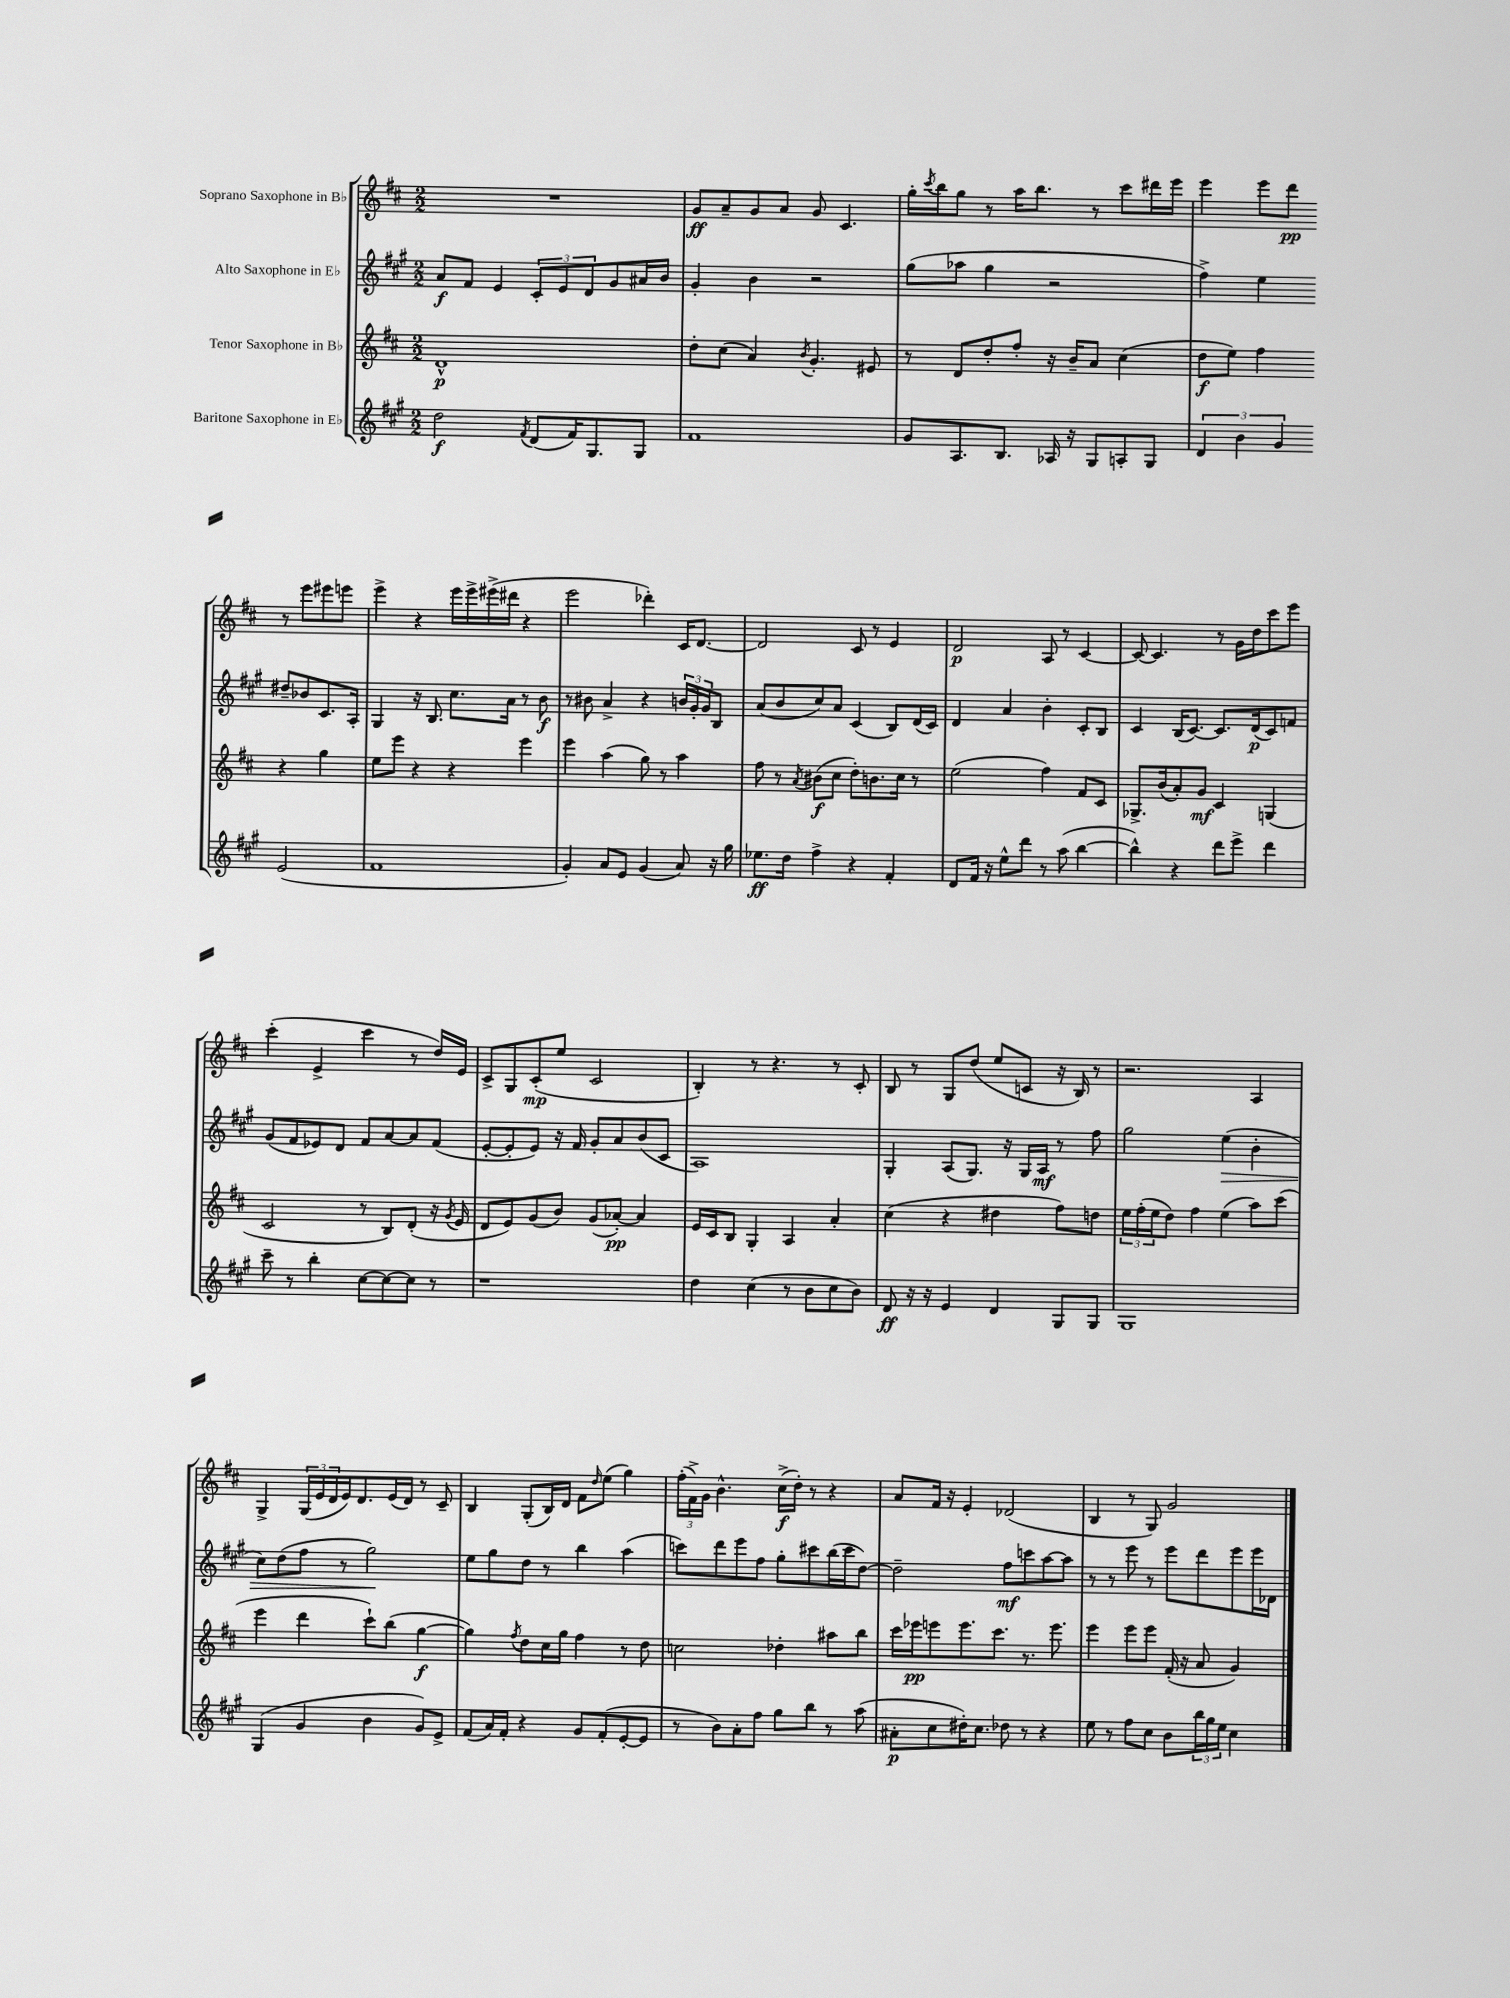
<<
\new StaffGroup <<
\new Staff = "s0" \with { instrumentName = "Soprano Saxophone in Bb" } {
    \clef treble \key d \major \numericTimeSignature \time 2/2
    R1 |
    g'8\ff a'8-- g'8 a'8 g'8 cis'4. |
    g''16-. \acciaccatura { cis'''8 } b''16 g''8 r8 a''16 b''8. r8 cis'''8 dis'''16 e'''16 |
    e'''4 e'''8 d'''8\pp r8 e'''8 eis'''8 e'''8 |
    e'''4-> r4 e'''16 e'''16-> eis'''16->( dis'''16 r4 |
    e'''2 des'''4-.) cis'16 d'8.~ |
    d'2 cis'8 r8 e'4 |
    d'2\p a8 r8 cis'4~ |
    cis'8~ cis'4. r8 g'16 d''16 cis'''8 e'''8 |
    cis'''4-.( e'4-> cis'''4 r8 d''16) e'16 |
    cis'8-> g8 cis'8-.\mp( e''8 cis'2 |
    b4-.) r8 r4. r8 cis'8-. |
    b8 r8 g8 d''8( e''8 c'8 r16 b16) r8 |
    r2. a4 |
    g4-> \tuplet 3/2 { g16( e'16 d'16 } e'16) d'8. e'16( d'16) r8 cis'8-- |
    b4 g8-.( b16) d'16 fis'8 \grace { d''16 } e''8( g''4) |
    \tuplet 3/2 { fis''16-.( fis'16->) g'16 } b'4.-^ cis''16->\f( d''16-.) r8 r4 |
    a'8 fis'16 r16 e'4-. des'2( |
    b4 r8 g8) g'2 \bar "|." |
}
\new Staff = "s1" \with { instrumentName = "Alto Saxophone in Eb" } {
    \clef treble \key a \major \numericTimeSignature \time 2/2
    a'8\f fis'8 e'4 \tuplet 3/2 { cis'8-. e'8 d'8 } gis'8 ais'16 b'16 |
    gis'4-. b'4 r2 |
    gis''8( aes''8 gis''4 r2 |
    fis''4->) e''4 dis''8-- bes'8 cis'8. a16-. |
    gis4 r16 b8. cis''8. a'16 r8 b'8\f |
    r8 bis'8 a'4-> r4 \tuplet 3/2 { b'16 gis'16-. gis'16 } b8 |
    a'8( b'8 cis''8) a'8 cis'4( b8) d'16( cis'16) |
    d'4 a'4 b'4-. cis'8-. b8 |
    cis'4 b16( cis'8.~) cis'8. d'16\p( cis'8) f'8 |
    gis'8( fis'8 ees'8) d'8 fis'8 a'8~ a'8 fis'8( |
    e'8~-. e'8-. e'8) r16 fis'16 gis'8-. a'8 b'8( cis'8 |
    a1) |
    gis4-. a8( gis8.) r16 gis16 a16\mf r8 fis''8 |
    gis''2 e''4\>( b'4-. |
    cis''8) d''8( fis''8 r8 gis''2\!) |
    e''8 gis''8 d''8 r8 b''4 a''4( |
    c'''8) d'''8 e'''8 fis''8 gis''8-. cis'''8 b''16( cis'''16 d''8~) |
    d''2-- fis''8\mf c'''8 a''8~ a''8 |
    r8 r8 e'''8 r8 e'''8 d'''8 e'''8 e'''16 des'16 \bar "|." |
}
\new Staff = "s2" \with { instrumentName = "Tenor Saxophone in Bb" } {
    \clef treble \key d \major \numericTimeSignature \time 2/2
    d'1-^\p |
    d''8-. cis''8( a'4) \acciaccatura { b'8 } g'4.-. eis'8 |
    r8 d'8 d''8-. fis''8-. r16 b'16-- a'8 cis''4( |
    d''8\f e''8) fis''4 r4 g''4 |
    e''8 e'''8 r4 r4 e'''4 |
    e'''4 a''4( g''8) r8 a''4 |
    fis''8 r8 \acciaccatura { a'8 } bis'8\f( cis''8 d''8-.) b'8. cis''16 r8 |
    e''2( fis''4) fis'8 cis'8 |
    ges8.-> b'16( a'8-.) g'8\mf cis'4 g4( |
    cis'2 r8 b8) d'8-.( r16 \acciaccatura { g'8 } e'16 |
    d'8 e'8) g'8( b'8) g'8( aes'8~-.\pp) aes'4 |
    e'16 cis'16 b8 g4-. a4 a'4-. |
    cis''4( r4 dis''4 fis''8) d''8 |
    \tuplet 3/2 { e''16 fis''16-.( e''16 } d''8) fis''4 e''4( a''8) cis'''8( |
    e'''4 d'''4 cis'''8-!) b''8( g''4~\f |
    g''4) \acciaccatura { fis''8 } d''8 cis''16 g''16 fis''4 r8 d''8 |
    c''2 des''4-. ais''8 b''8 |
    cis'''16 ees'''16\pp e'''8 e'''8. cis'''8. r8. e'''8. |
    e'''4 e'''8 e'''8 fis'16-.( r16 a'8 g'4) \bar "|." |
}
\new Staff = "s3" \with { instrumentName = "Baritone Saxophone in Eb" } {
    \clef treble \key a \major \numericTimeSignature \time 2/2
    d''2\f \acciaccatura { fis'8 } d'8( fis'16) gis8. gis8 |
    fis'1 |
    gis'8 a8. b8. aes16 r16 gis8 a8-. gis8 |
    \tuplet 3/2 { d'4 b'4 gis'4 } e'2( |
    fis'1 |
    gis'4-.) a'8 e'8 gis'4( a'8) r16 gis''16 |
    ees''8.\ff d''16 fis''4-> r4 fis'4-. |
    d'8 fis'16 r16 e''8-^ d'''8 r8 a''8( b''4~ |
    b''4-^) r4 d'''8 e'''8-> d'''4 |
    cis'''8-- r8 b''4-. cis''8~ cis''8~ cis''8 r8 |
    r1 |
    d''4 cis''4( r8 b'8 cis''8 b'8) |
    d'8\ff r16 r16 e'4 d'4 gis8 gis8 |
    gis1 |
    gis4( gis'4 b'4 gis'8) e'8-> |
    fis'8( a'16) fis'16-. r4 gis'8 fis'8-.( e'8~-. e'8 |
    r8 b'8) a'8-. fis''8 gis''8 b''8 r8 a''8( |
    ais'8-.\p cis''8 dis''16-.) cis''8. des''8 r8 r4 |
    e''8 r8 fis''8 cis''8 b'8 \tuplet 3/2 { b''16 gis''16 e''16 } cis''4 \bar "|." |
}
>>
>>
\layout { \context { \Score \remove "Bar_number_engraver" } }
